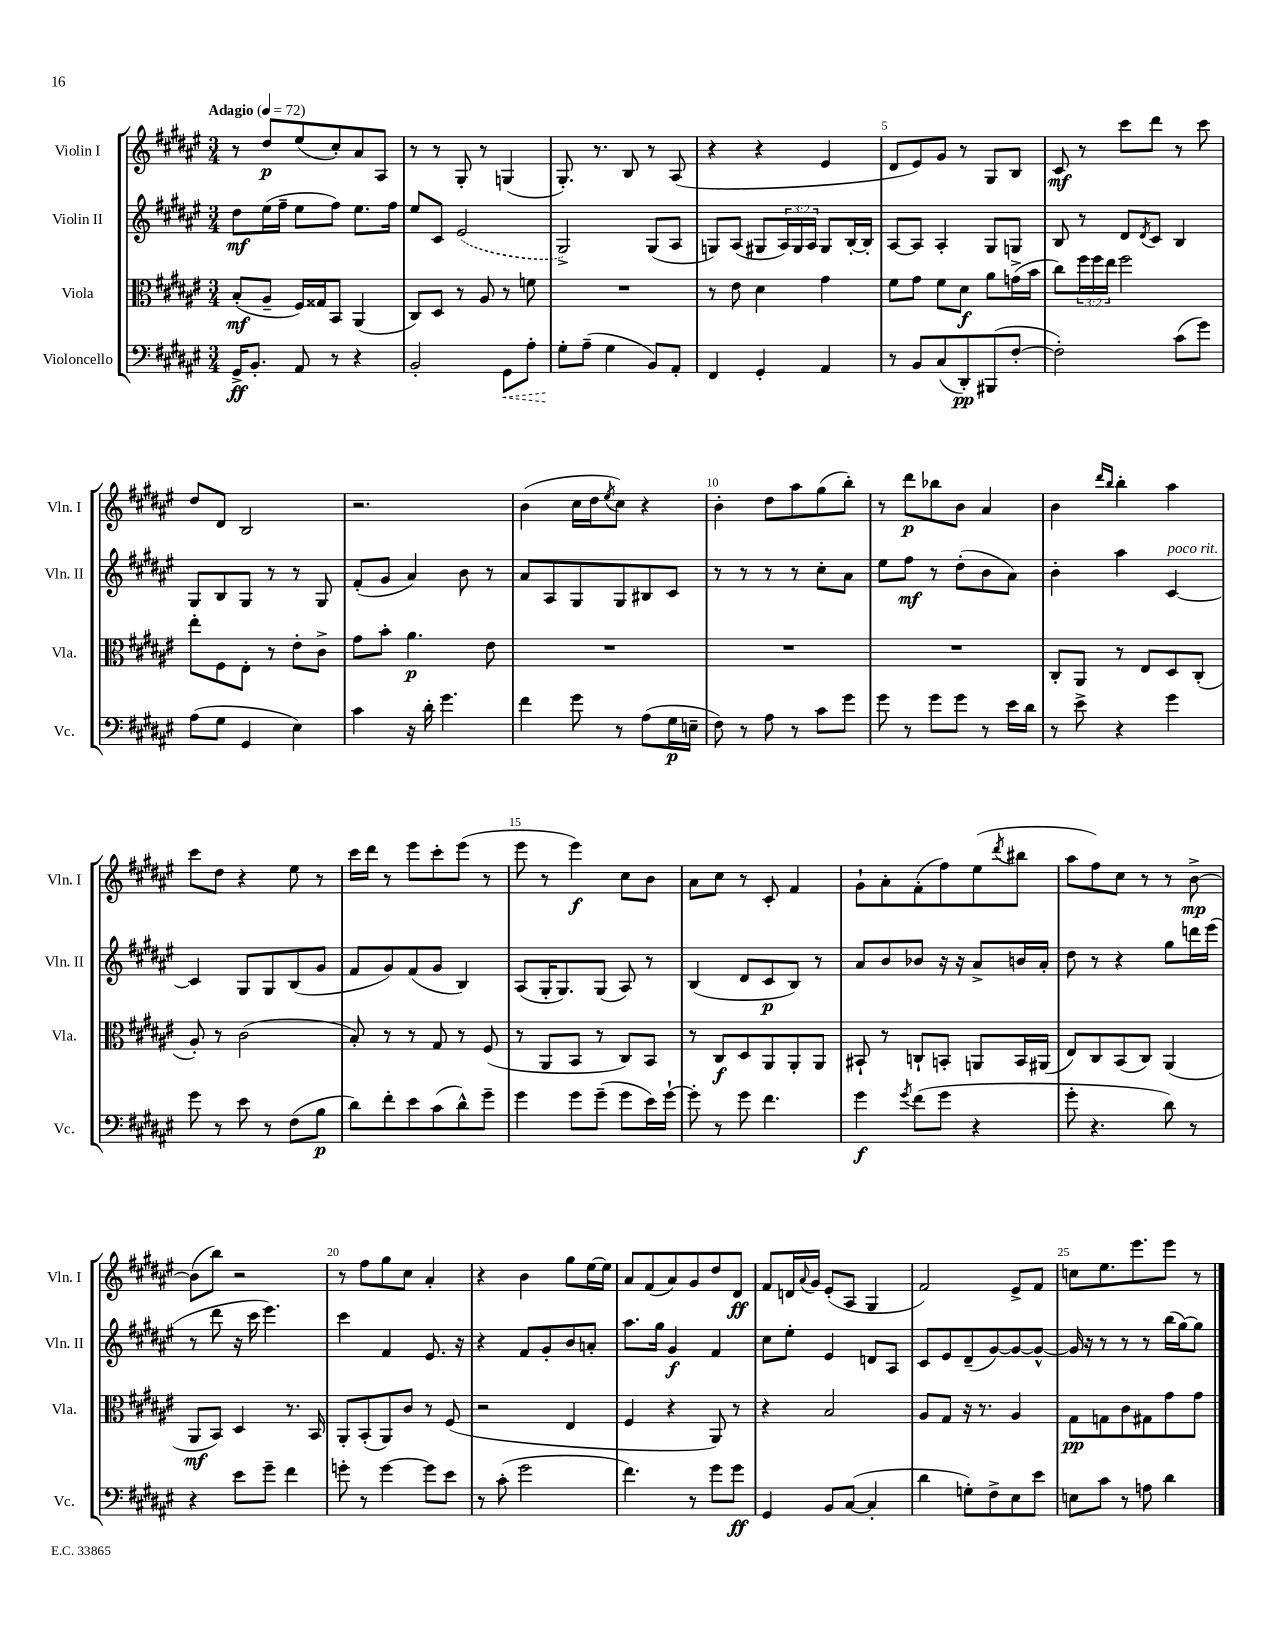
<<
\new StaffGroup <<
\new Staff = "s0" \with { instrumentName = "Violin I" shortInstrumentName = "Vln. I" } {
    \clef treble \key fis \major \numericTimeSignature \time 3/4 \tempo "Adagio" 4 = 72
    r8 dis''8\p eis''8( cis''8-.) ais'8 ais8 |
    r8 r8 gis8-. r8 g4( |
    gis8.-.) r8. b8 r8 ais8( |
    r4 r4 eis'4 |
    dis'8 eis'8) gis'8 r8 gis8 b8 |
    cis'8\mf r8 cis'''8 dis'''8 r8 cis'''8 |
    dis''8 dis'8 b2 |
    r2. |
    b'4( cis''16 dis''16 \acciaccatura { eis''8 } cis''8) r4 |
    b'4-. dis''8 ais''8 gis''8( b''8-.) |
    r8 dis'''8\p bes''8 b'8 ais'4 |
    b'4 \grace { dis'''16 b''16 } b''4-. ais''4 |
    cis'''8 dis''8 r4 eis''8 r8 |
    cis'''16 dis'''16 r8 eis'''8 cis'''8-. eis'''8( r8 |
    eis'''8 r8 eis'''4\f) cis''8 b'8 |
    ais'8 cis''8 r8 cis'8-. fis'4 |
    gis'8-! ais'8-. fis'8-.( fis''8) eis''8( \acciaccatura { dis'''8 } bis''8 |
    ais''8 fis''8) cis''8 r8 r8 b'8~->\mp |
    b'8( b''8) r2 |
    r8 fis''8 gis''8 cis''8 ais'4-. |
    r4 b'4 gis''8 eis''16~ eis''16 |
    ais'8 fis'8( ais'8) gis'8 dis''8 dis'8\ff |
    fis'8 d'16 \appoggiatura { ais'8 } gis'16 eis'8-.( ais8 gis4 |
    fis'2) eis'8-> fis'8 |
    c''8 eis''8. eis'''8. eis'''8 r8 \bar "|." |
}
\new Staff = "s1" \with { instrumentName = "Violin II" shortInstrumentName = "Vln. II" } {
    \clef treble \key fis \major \numericTimeSignature \time 3/4 \override Staff.TupletNumber.text = #tuplet-number::calc-fraction-text
    dis''8\mf eis''16( fis''16-- eis''8 fis''8) eis''8. fis''16 |
    eis''8 cis'8 \once \slurDashed eis'2( |
    gis2->) gis8( ais8 |
    g8) ais8( gis8 \tuplet 3/2 { ais16) gis16 ais16 } gis8 b16~-. b16-. |
    ais8~ ais8 ais4-. gis8 g8 |
    b8 r8 dis'8 \acciaccatura { dis'8 } cis'8 b4 |
    gis8 b8 gis8 r8 r8 gis8 |
    fis'8-.( gis'8 ais'4) b'8 r8 |
    ais'8 ais8 gis8 gis8 bis8 cis'8 |
    r8 r8 r8 r8 cis''8-. ais'8 |
    eis''8 fis''8\mf r8 dis''8-.( b'8 ais'8) |
    b'4-. ais''4 cis'4~^\markup { \italic "poco rit." } |
    cis'4 gis8 gis8 b8( gis'8 |
    fis'8 gis'8) fis'8( gis'8 b4) |
    ais8( gis16-. gis8.) gis8( ais8) r8 |
    b4( dis'8 cis'8\p b8) r8 |
    ais'8 b'8 bes'8 r16 r16 ais'8-> b'16 ais'16-. |
    dis''8 r8 r4 gis''8 d'''16 eis'''16( |
    r8 dis'''8 r16 cis'''16 eis'''4.) |
    cis'''4 fis'4 eis'8. r16 |
    r4 fis'8 gis'8-. b'8 a'8-. |
    ais''8. gis''16 gis'4\f fis'4 |
    cis''8 eis''8-. eis'4 d'8 ais8 |
    cis'8 eis'8 dis'8--( gis'8~) gis'8~ gis'8~-^ |
    gis'16 r16 r8 r8 r8 b''16( gis''16~) gis''8 \bar "|." |
}
\new Staff = "s2" \with { instrumentName = "Viola" shortInstrumentName = "Vla." } {
    \clef alto \key fis \major \numericTimeSignature \time 3/4 \override Staff.TupletNumber.text = #tuplet-number::calc-fraction-text
    b8-.\mf( ais8-- fis16) gisis16 b,8 ais,4( |
    cis8) dis8 r8 ais8 r8 f'8 |
    R2. |
    r8 eis'8 dis'4 gis'4 |
    fis'8 gis'8 fis'8 dis'8\f ais'8 g'16->( b'16 |
    cis''8) \tuplet 3/2 { fis''16 fis''16 eis''16 } fis''2 |
    eis''8-. fis8 eis8-. r8 eis'8-. cis'8-> |
    gis'8 b'8-. ais'4.\p eis'8 |
    R2. |
    R2. |
    R2. |
    cis8-. ais,8 r8 eis8 dis8 cis8-.( |
    ais8-.) r8 cis'2( |
    b8-.) r8 r8 gis8 r8 fis8( |
    r8 ais,8 b,8 r8 cis8) b,8 |
    r8 cis8\f dis8 ais,8 ais,8-. ais,8 |
    bis,8-! r8 c8-! b,8-. a,8 b,16 ais,16( |
    eis8) cis8 b,8( cis8) ais,4( |
    ais,8\mf b,8) dis4 r8. b,16 |
    ais,8-. b,8-.( ais,8) cis'8 r8 fis8( |
    r2 eis4 |
    fis4 r4 ais,8) r8 |
    r4 b2 |
    ais8 gis8 r16 r8. ais4 |
    gis8\pp g8 cis'8 gis8 gis'8 gis'8 \bar "|." |
}
\new Staff = "s3" \with { instrumentName = "Violoncello" shortInstrumentName = "Vc." } {
    \clef bass \key fis \major \numericTimeSignature \time 3/4
    gis,16->\ff b,8.-. ais,8 r8 r4 |
    b,2-. \once \override Hairpin.style = #'dashed-line gis,8\< ais8-. |
    gis8-.\! ais8--( gis4 b,8) ais,8-. |
    fis,4 gis,4-. ais,4 |
    r8 b,8 cis8( dis,8-.\pp) bis,,8( fis8~-. |
    fis2-.) cis'8( gis'8) |
    ais8( gis8 gis,4 eis4) |
    cis'4 r16 dis'16-. gis'4. |
    fis'4 gis'8 r8 ais8( gis16\p e16-- |
    fis8) r8 ais8 r8 cis'8 gis'8 |
    gis'8 r8 gis'8 gis'8 r8 eis'16 dis'16 |
    r8 eis'8-> r4 gis'4 |
    gis'8 r8 eis'8 r8 fis8( b8\p |
    dis'8) fis'8-. eis'8 cis'8( dis'8-^) gis'8-- |
    gis'4 gis'8 gis'8--( gis'8 eis'16) gis'16~-! |
    gis'8-. r8 gis'8 fis'4. |
    gis'4\f \acciaccatura { gis'8 } fis'8( gis'8 r4 |
    gis'8-. r4. dis'8) r8 |
    r4 eis'8 gis'8-- fis'4 |
    g'8-. r8 g'4~ g'8 eis'8 |
    r8 cis'8-.( gis'2 |
    fis'4.) r8 gis'8 gis'8\ff |
    gis,4 b,8 cis8~( cis4-. |
    dis'4 g8-.) fis8-> eis8 eis'8 |
    e8 cis'8 r8 a8 dis'4 \bar "|." |
}
>>
>>
\layout { \context { \Score \override BarNumber.break-visibility = ##(#f #t #t) barNumberVisibility = #(every-nth-bar-number-visible 5) } }
